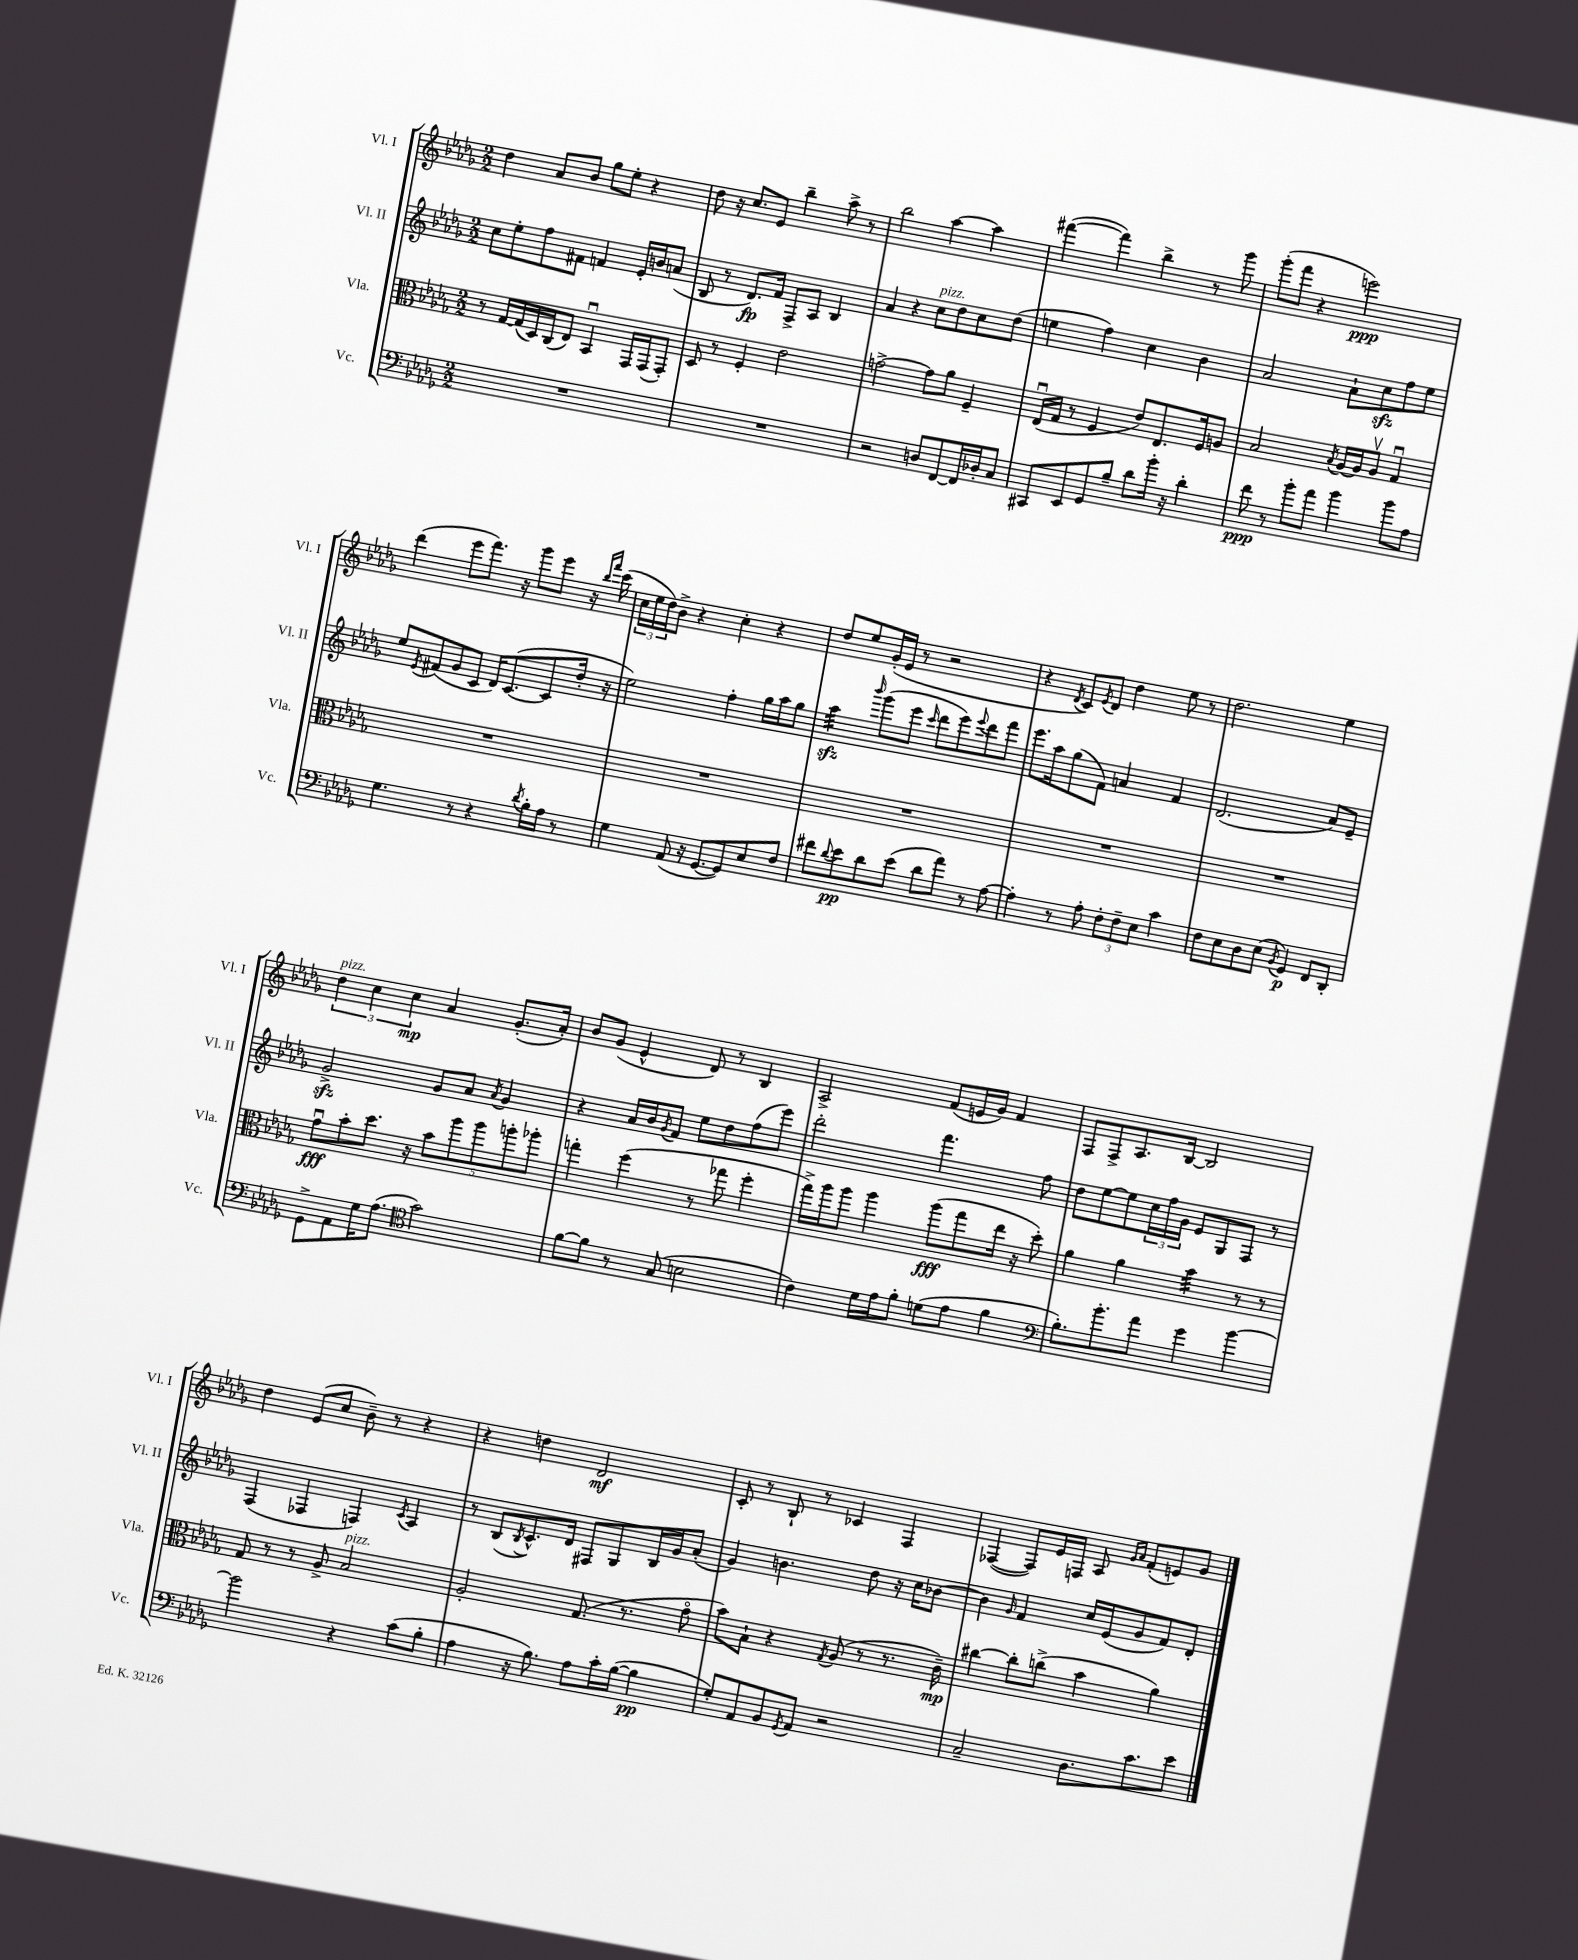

**kern	**kern	**kern	**kern
*staff4	*staff3	*staff2	*staff1
*clefF4	*clefC3	*clefG2	*clefG2
*k[b-e-a-d-g-]	*k[b-e-a-d-g-]	*k[b-e-a-d-g-]	*k[b-e-a-d-g-]
*M2/2	*M2/2	*M2/2	*M2/2
1r	8r	8cc\L	4dd-\
.	[16G-/LL	8ee-'\	.
.	(16G-/]	.	.
.	16D-/)	8ff\	8a-/L
.	(16C/J	.	.
.	8E-/J)	8f#\J	8b-/J
.	4BB-u/	4f/	8gg-\L
.	.	.	8ee-'\J
.	16GG-/LL	16e-'/LL	4r
.	(16GG-/J	16b/J	.
.	8GG-'/J)	(8a/J	.
=	=	=	=
1r	8D-/	8B-/	8dd-\
.	8r	8r	16r
.	.	.	8.cc/L
.	4F'/	8.d-/L)	.
.	.	.	8e-/J
.	.	16f/Jk	.
.	2e-\	8F^/L	4bb-~\
.	.	8A-/J	.
.	.	4B-/	8aa-^\
.	.	.	8r
=	=	=	=
2r	[2g^\	4a-/	2bb-\
.	.	4r	.
8D/L	8g\]L	8cc\L	[4aa-\
[8FF/	8a-\J	8dd-\	.
16FF/]L	4F~/	8cc\	4aa-\]
16D-'/J	.	.	.
8C/J	.	(8dd-\J	.
=	=	=	=
8CC#/L	(16E-u/LL	4ee\	([4fff#\
.	16G-/JJ	.	.
8EE-/	8r	.	.
8GG-/	4F/	4ff\)	4fff#\])
8B-~/J	.	.	.
8d-\L	8e-/L)	4cc\	4bb-^\
16b-'\Jk	8.E-/	.	.
16r	.	.	.
4d-'\	.	4b-\	8r
.	16F/k	.	.
.	8A/J	.	8ggg-\
=	=	=	=
8f\	2B-/	2a-/	(8ggg-'\L
8r	.	.	8fff\J
8b-'\L	.	.	4r
8a-\J	.	.	.
.	8qB-/	.	.
4b-\	[16A-/LL	8a-`\L	2eee\)
.	16A-/]J	.	.
.	8A-v/J	8cc\	.
8b-\L	4G-u/	8ff\	.
8A-\J	.	8ee-\J	.
=	=	=	=
4.G-\	1r	8ee-/L	(4ddd-\
.	.	8qe-/	.
.	.	(8f#/	.
.	.	8g-/	8eee-\L
8r	.	8c/J	8.fff\J)
4r	.	16d-/LK)	.
.	.	([8.c/	16r
.	.	.	8ggg-\L
8qd-/	.	.	.
16B-'\LL	.	8c/]	8eee-\J
16A-\JJ	.	.	.
8r	.	16dd-'/Jk	16r
.	.	.	16qqbb-/LL
.	.	.	16qqfff/JJ
.	.	16r	(16ccc\
=	=	=	=
4G-\	1r	2ee-\)	24cc\LL
.	.	.	24ee-\
.	.	.	24dd-\J)
.	.	.	8b-^\J
(8AA-/	.	.	4r
16r	.	.	.
[8.GG-/L	.	.	.
.	.	4ff'\	4cc'\
8GG-/])	.	.	.
8E-/	.	16gg-\LL	4r
.	.	16aa-\J	.
8F/J	.	8gg-\J	.
=	=	=	=
8f#\L	1r	4aa-\	8dd-/L
8qqd-/	.	.	.
8e-\	.	.	8ee-/
.	.	16qqbbb-/	.
8d-\	.	(8ggg-\L	(16g-'/L
.	.	.	16e-/JJ
(8e-\J	.	8eee-\J	8r
.	.	16qqccc/	.
8d-\L	.	8ddd-\L	2r
8a-\J)	.	8eee-\)	.
.	.	8qqeee-/	.
8r	.	8ddd-\	.
[8A-\	.	8fff\J	.
=	=	=	=
4A-'\]	1r	8.eee-\L	4r
.	.	16aa-\k	.
.	.	.	8qd-/
8r	.	(8gg-\	8c/L)
.	.	.	8qe-/
8A-'\	.	8f\J)	8d-/J
12F'\L	.	4a/	4dd-\
12F~\	.	.	.
12E-\J	.	.	.
4c\	.	4f/	8ee-\
.	.	.	8r
=	=	=	=
8F\L	1r	(2.d-/	2.dd-\
8E-\	.	.	.
8D-\	.	.	.
(8E-\J	.	.	.
8qBB-/	.	.	.
4GG-/)	.	.	.
8FF/L	.	8a-/L)	4ee-\
8DD-'/J	.	8e-~/J	.
=	=	=	=
8GG-^\L	8g-u\L	2g-^/	6dd-\
8AA-\	8b-'\	.	.
.	.	.	6cc\
16G-\K	8.dd-\J	.	.
(8.A-\J	.	.	.
.	.	.	6cc\
.	16r	.	.
*clefC4	*	*	*
2g-\)	10b-\L	8g-/L	4a-/
.	10aa-\	.	.
.	.	8a-/J	.
.	10aa-\	.	.
.	.	8qa-/	.
.	.	4g-/	(8.g-'/L
.	10aa'\	.	.
.	10aa-'\J	.	.
.	.	.	16a-'/Jk)
=	=	=	=
[8f\L	4gg'\	4r	8b-/L
8f\]J	.	.	(8g-/J
8r	(4ff\	16a-/LL	4e-^^/
.	.	16b-/J	.
.	.	8qg-/	.
(8G-/	.	8f/J	.
2B\	8r	8ee-\L	8d-/)
.	8gg-\	8dd-\	8r
.	4ff'\	(8ff\	4B-/
.	.	8eee-\J)	.
=	=	=	=
4c\)	16gg-^\LL)	2ddd-'\	2A-^/
.	16aa-\J	.	.
.	8aa-\J	.	.
16d-\LL	4aa-\	.	.
16e-\J	.	.	.
8f'\J	.	.	.
(8d\L	(8aa-\L	4.fff\	(8f/L
8e-\J	8gg-\	.	16e/L
.	.	.	16g-/JJ)
4f\	16ee-\Jk	.	4f/
.	16r	.	.
.	8dd-'\)	8ff\	.
=	=	=	=
*clefF4	*	*	*
8.B-'\L)	4a-\	8dd-\L	8F/L
.	.	[8ee-\	8F^/
8.b-'\	.	.	.
.	4a-\	8ee-\]	8.A-/
8a-\J	.	24cc\L	.
.	.	24ff\	.
.	.	.	[16B-/Jk
.	.	24g-\JJ	.
4g-\	4b-\	8e-/L	2B-/]
.	.	8G-/	.
[4b-\	8r	8F/J	.
.	8r	8r	.
=	=	=	=
2b-\]	8G-/	(4F/	4dd-\
.	8r	.	.
.	8r	4F-/	(8e-/L
.	8A-^/	.	8cc/J
4r	2B-/	4F/)	8b-~\)
.	.	.	8r
.	.	8qc/	.
(8c\L	.	4A-/	4r
8B-'\J	.	.	.
=	=	=	=
4A-\	2A-'/	8r	4r
.	.	(8B-/L	.
.	.	8qB-/	.
16r	.	8.c^^/)	4dd\
8.B-\)	.	.	.
.	.	16d-/Jk	.
8A-\L	(8.G-/	8F#/L	2d-/
16c'\L	.	8G-/	.
([16B-\JJ	8.r	.	.
4B-\]	.	16B-/L	.
.	.	16g-/J	.
.	8g-o\	(8a-'/J	.
=	=	=	=
8G-'/L)	8b-\L)	4g-/)	8c'/
8AA-/	8B-`\J	.	8r
8BB-/	4r	4.b\	8B-`/
8qGG-/	.	.	.
8AA-/J	.	.	8r
.	8qG-/	.	.
2r	(8A-/	.	4c-/
.	8r	8dd-\	.
.	8.r	16r	4F/
.	.	16cc\LK	.
.	.	[8b-\J	.
.	16c~\)	.	.
=	=	=	=
2C~/	[4cc#\	4b-\]	([4F-/
.	.	16qqg-/	.
.	8cc#'\]L	4f/	8F-/]L)
.	(8cc^\J	.	16e-/L
.	.	.	16F/JJ
8.D-\L	4b-\	16cc/LL	8A-/
.	.	(16e-/J	.
.	.	.	16qqg-/LL
.	.	.	16qqa-/JJ
.	.	8g-/	(8f'/L
8.c\	.	.	.
.	4a-\)	8f/)	8e/)
8e-\J	.	8d-'/J	8g-/J
==	==	==	==
*-	*-	*-	*-
